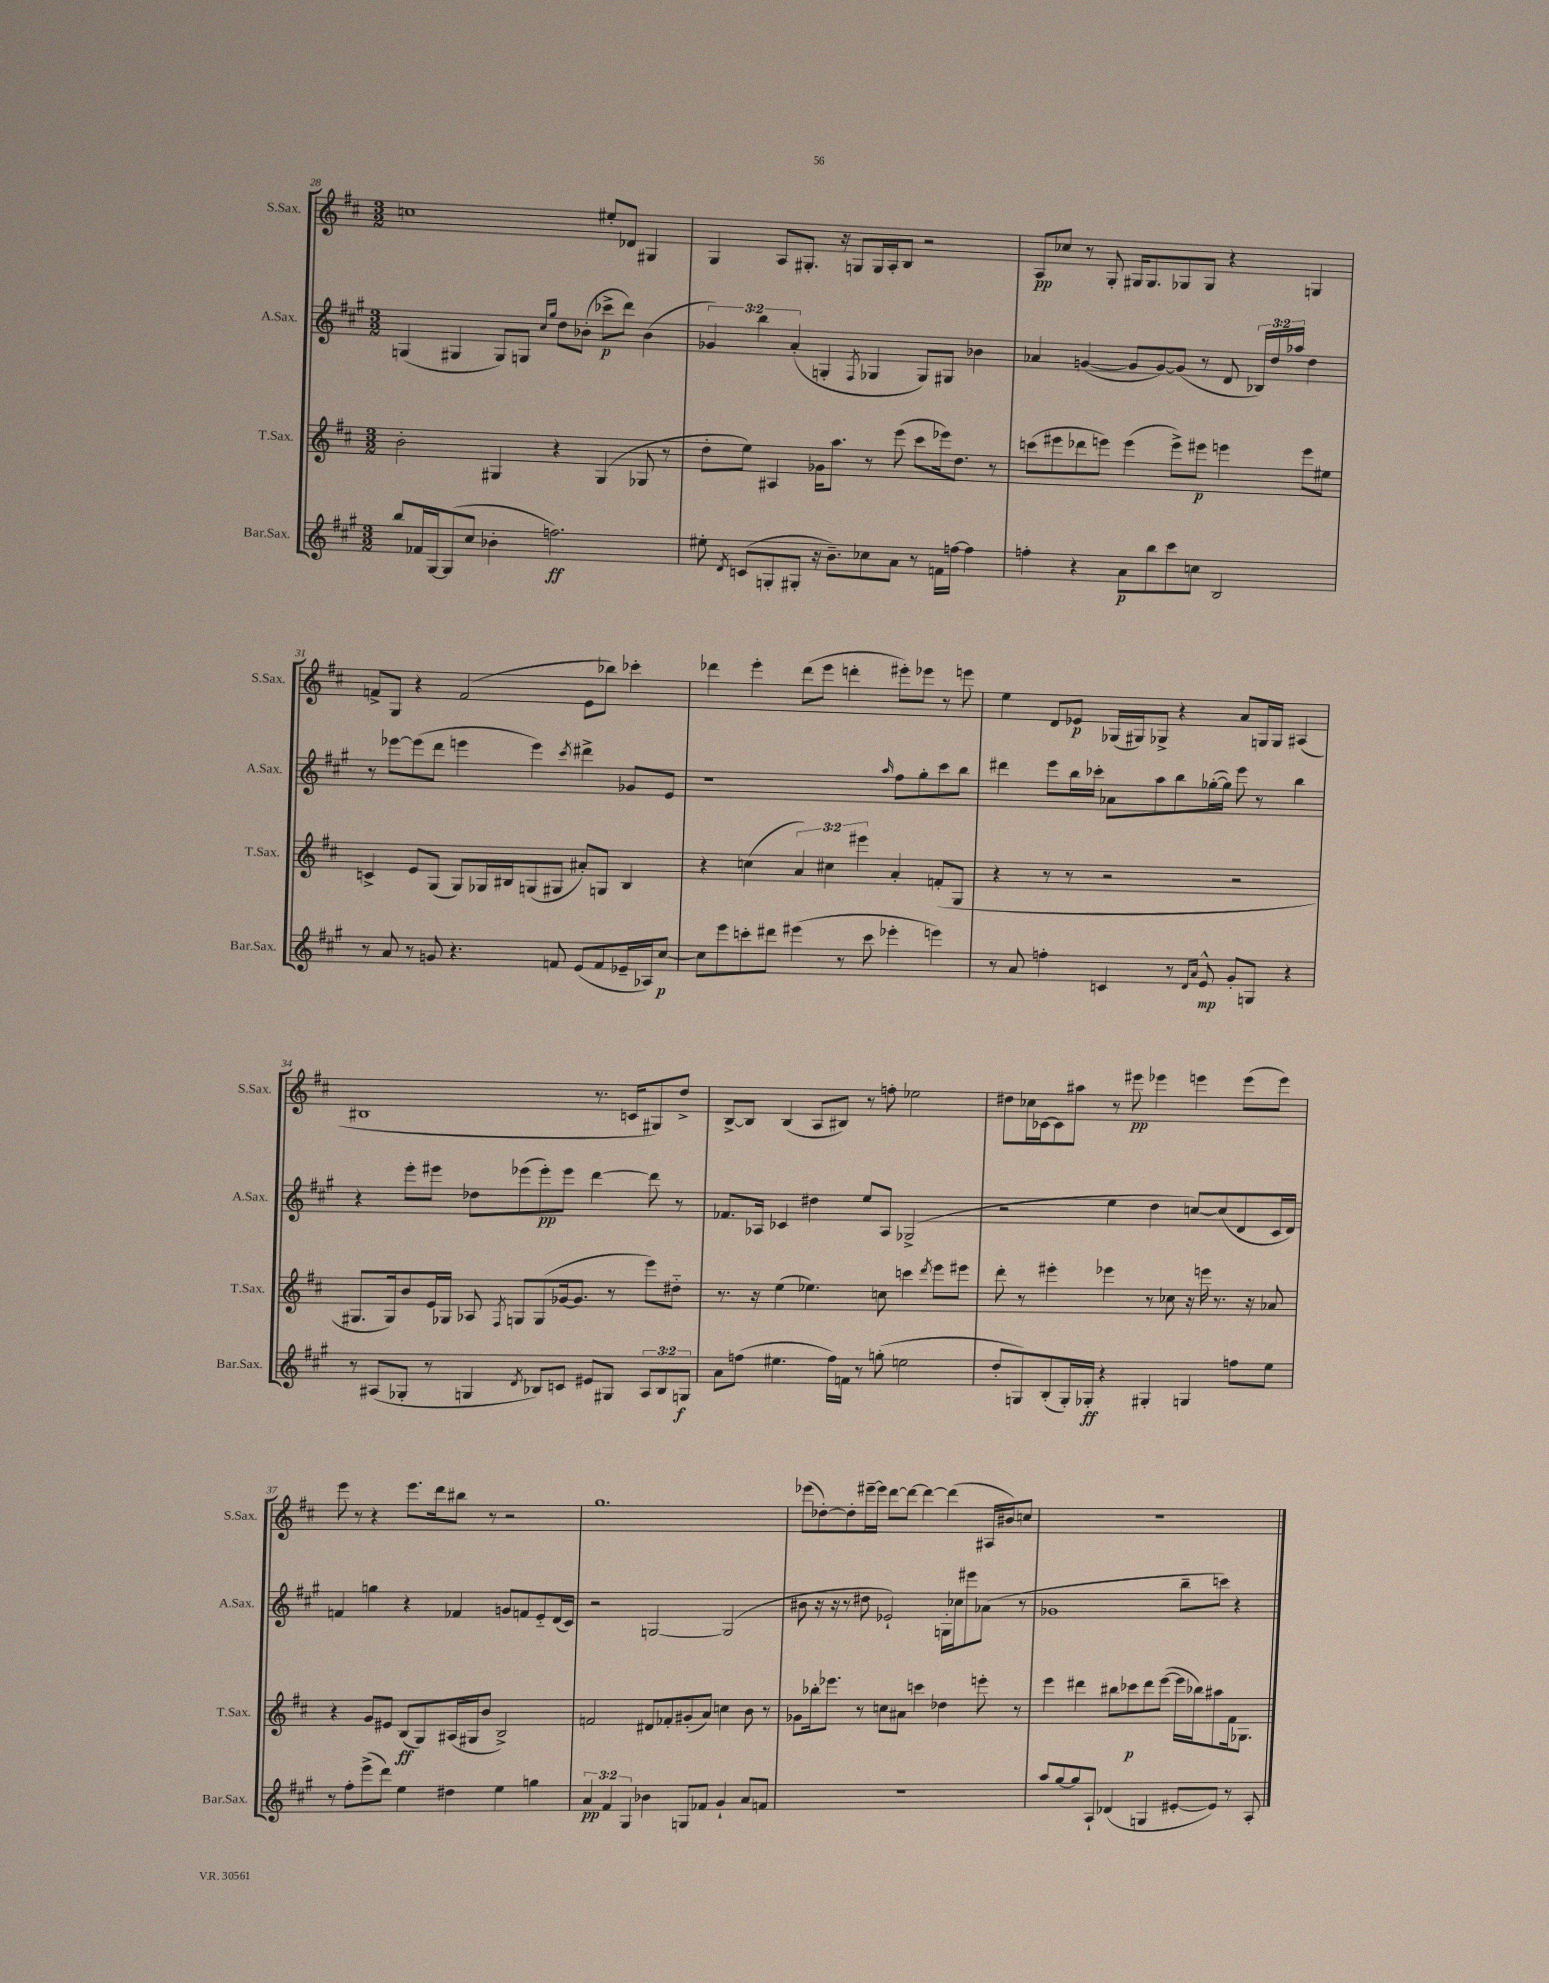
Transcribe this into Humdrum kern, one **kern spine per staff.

**kern	**kern	**kern	**kern
*staff4	*staff3	*staff2	*staff1
*clefG2	*clefG2	*clefG2	*clefG2
*k[f#c#g#]	*k[f#c#]	*k[f#c#g#]	*k[f#c#]
*M3/2	*M3/2	*M3/2	*M3/2
8bb/L	2b'\	(4G/	1cc
16f-/L	.	.	.
[16G#/J	.	.	.
(8G#/]	.	4G#/	.
8cc#/J	.	.	.
4b-'\	4G#/	8G#/L)	.
.	.	8G/J	.
.	.	16qqcc#/LL	.
.	.	16qqgg#/JJ	.
2.ff\)	4r	8dd\L	.
.	.	(8b-'\J	.
.	(4G#/	8ccc-^\L	8ee#'/L
.	.	8ddd\J)	8d-/J
.	8G-/	(4b-\	4G#/
.	8r	.	.
=	=	=	=
8ee#'\	8dd'\L	6g-/)	4G/
8qd/	.	.	.
(8c/L	8ee\J)	.	.
.	.	6bb\	.
8G'/	4A#/	.	8A/L
.	.	(6a'/	.
8G#'/J	.	.	8.G#'/J
16r	16g-\LK	4G'/	.
8.b~\L)	8.aa\J	.	16r
.	.	.	8G/L
.	.	8qF#/	.
8cc-\	8r	4G-/	16G/L
.	.	.	16A'/J
8a\J	(8eee\	.	8B/J
8r	8ccc#\L	8G-/L)	2r
16f\LL	16eee-\k)	8G#/J	.
[16ff\JJ	8.dd\J	.	.
4ff\]	.	4b-\	.
.	8r	.	.
=	=	=	=
4ff'\	(8ccc\L	4a-/	8A/L
.	8eee#\	.	8cc-/J
4r	8ddd-\	([4g/	8r
.	8eee\J)	.	8G'/
8a\L	(4eee\	8g/]L	16G#/LK
.	.	.	8.G#/
8bb\	.	[8g/)	.
8ccc#\	8eee^\L)	(8g/]J	8G-/
8cc\J	8eee#\J	8r	8G-/J
2B/	4eee\	8d/	4r
.	.	24B-/LL)	.
.	.	24dd/	.
.	.	24aa-/JJ	.
.	8eee\L	4dd\	4G/
.	8ee#\J	.	.
=	=	=	=
8r	4c^/	8r	8f^/L
8a/	.	[8eee-\L	8G/J
8r	8e/L	(8eee-\]	4r
8g/	(8G/J	8ddd\J	.
4.r	8G/L)	4eee\	(2f/
.	16G-/L	.	.
.	16B#/J	.	.
.	(8G/	4eee\)	.
8f/	8G#/J	.	.
.	.	8qccc#/	.
(8e/L	8a#'/L)	4ddd#^\	8e\L
8f/	8G/J	.	8bb-\J)
16e-~/L	4B#/	8g-/L	4ccc-'\
16A-/J)	.	.	.
[8cc#/J	.	8e/J	.
=	=	=	=
8cc#\]L	4r	1r	4ddd-\
8eee\	.	.	.
8ccc'\	(4cc\	.	4eee'\
8ddd#\J	.	.	.
(4eee#\	6a/)	.	(8ddd-\L
.	.	.	8eee\J
.	6cc#\	.	.
8r	.	.	4ddd'\
.	6eee#\	.	.
8ccc\	.	.	.
.	.	16qqaa/	.
4eee-'\	4a'/	8ff#\L	8eee#'\L)
.	.	8gg#'\	8eee-\J
4eee\)	(8f'/L	8ccc#\	8r
.	8G/J	8bb\J	8eee\
=	=	=	=
8r	4r	4ddd#\	4ee\
8a/	.	.	.
4ff'\	8r	8eee\L	8d/L
.	8r	16bb\L	8e-/J
.	.	16ccc-'\JJ	.
4c/	2r	8a-\L	(16G-/LL
.	.	.	16G#/J)
.	.	8aa\	8G-^/J
8r	.	8bb\	4r
16qqd/LL	.	.	.
16qqa/JJ	.	.	.
8e^^/	.	([16gg-'\L	.
.	.	16gg-\]JJ)	.
8g#'/L	2r	8eee\	8a/L
8G/J	.	8r	16G/L
.	.	.	16G/JJ
4r	.	4bb\	(4A#/
=	=	=	=
8r	8.G#/L	4r	1B#
(8A#/L	.	.	.
.	16G#/k)	.	.
8G-'/J	8b/	8eee'\L	.
8r	16e/L	8eee#\J	.
.	16G-/JJ	.	.
4G/	8A-/	8dd-\L	.
.	8qF#/	.	.
.	8G/L	(8eee-\	.
8qd/	.	.	.
8B-/L)	(8G/	8eee-'\)	.
8c/J	[16g-/k	8eee-\J	.
.	8.g-/]J	.	.
8e#/L	.	[4ddd\	8.r
8G#/J	8r	.	.
.	.	.	16c/LK
12A#/L	8eee\L)	8ddd\]	8G#/)
12B-/	.	.	.
.	8dd#'~\J	8r	8dd^/J
12G/J	.	.	.
=	=	=	=
8a\L	8.r	8.f-/L	[8B^/L
(8ff\J	.	.	8B/]J
.	16r	16A-/Jk	.
4.ee#\	(4ee\	4c-/	(4B/
.	4.ee-\)	4dd#\	8A/L
16ff\LL)	.	.	8B#/J)
16f\JJ	.	.	.
8r	.	8ee/L	8r
(8gg'\	8cc\	8A-/J	8ff'\
2ee\	4ccc\	(2G-^/	2ee-\
.	8qddd/	.	.
.	8eee\L	.	.
.	8eee#\J	.	.
=	=	=	=
8dd'/L	8ddd'\	2r	8dd#\L
8G/)	8r	.	16cc-\L
.	.	.	[16c-\J
(8B'/	4eee#'\	.	8c-\]
16G'/L)	.	.	8aa#\J
16G-'/JJ	.	.	.
4r	4eee-\	4ee\	8r
.	.	.	8eee#\
4G#'/	8r	4dd\	4eee-\
.	8cc-\	.	.
4G/	16r	[8cc/L)	4eee\
.	16eee\	.	.
.	8.r	(8cc/]	.
8ff\L	.	8d/	(8eee\L
.	16r	.	.
8ee\J	8a-/	16c#/L	8eee\J)
.	.	16d/JJ)	.
=	=	=	=
8r	4r	4f/	8eee\
8ff#'\L	.	.	8r
(8eee^\	8g/L	4gg\	4r
8ddd\J)	8e#/J	.	.
4ee\	(8B/L	4r	8.eee\L
.	8G/)	.	.
.	.	.	16ddd\k
4dd#\	(16A#/L	4f-/	8bb#\J
.	16G#/J	.	.
.	8b/J	.	8r
4ee\	2B^/)	8g/L	2r
.	.	8f/	.
4gg\	.	8e'~/	.
.	.	(16d/L	.
.	.	16c#/JJ)	.
=	=	=	=
6a/	2f/	2r	1.gg
6f#/	.	.	.
6G#/	.	.	.
4b-\	8d#/L	[2G/	.
.	8f-'/	.	.
8G/L	(8g#'/	.	.
8f-/J	8a/J)	.	.
4g#`/	4cc\	(2G/]	.
8a/L	8b\	.	.
8f/J	8r	.	.
=	=	=	=
1.r	8g-\L	8b#\	(8eee-\L
.	16bb-'\k	16r	[8dd-'\)
.	8.eee-\J	16r	.
.	.	8r	8dd-'\]
.	8r	8dd#\	[16eee#~\L
.	.	.	16eee#\]JJ
.	8cc\L	2e-`/)	[8ddd\L
.	8a#\J	.	8ddd\_J
.	4ccc\	.	4ddd\_
.	4dd-\	16G'\LL	(4ddd\]
.	.	16cc-\J	.
.	.	8eee#\	.
.	8eee'\	(8a-\J	16A#/LL
.	.	.	16b#/J)
.	8r	8r	8cc/J
=	=	=	=
8aa/L	4eee\	1g-	1.r
[8gg#/	.	.	.
8gg#/]	4ddd#\	.	.
8A`/J	.	.	.
(4d-/	8bb#\L	.	.
.	8ccc-\	.	.
4G/	8ddd#\	.	.
.	([8eee\J	.	.
[8e#'/L	16eee\]LL	8bb~\L	.
.	16bb-\J)	.	.
8e#/]J)	8aa#\	8ccc\J)	.
8r	16f#\k	4r	.
.	8.G-\J	.	.
8A'/	.	.	.
==	==	==	==
*-	*-	*-	*-
